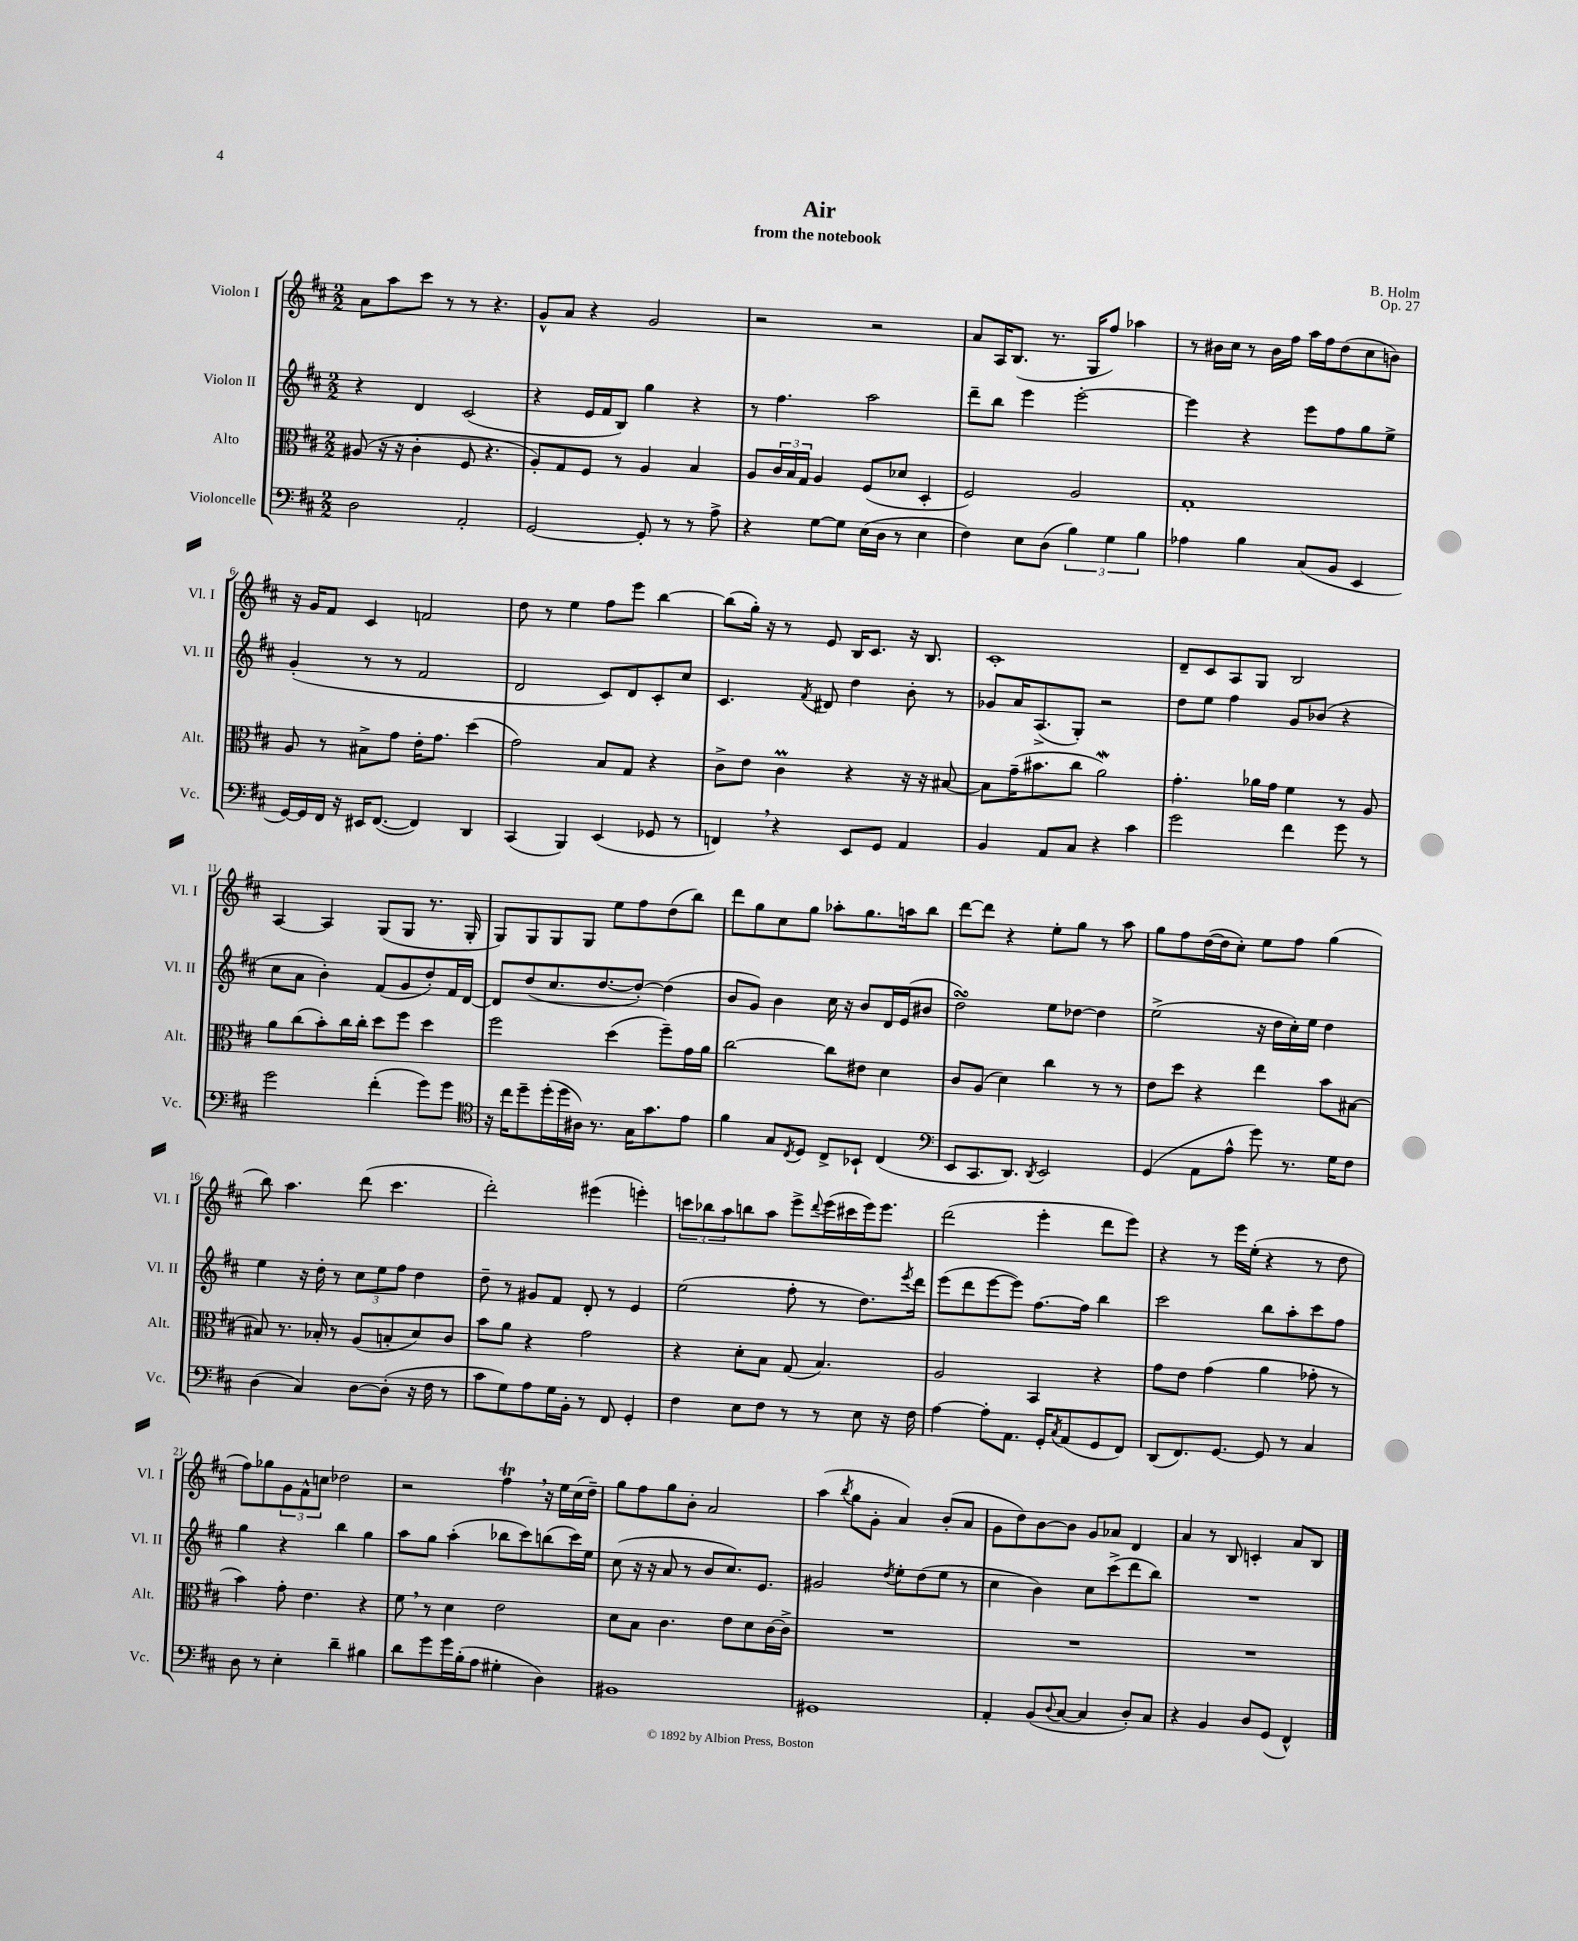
\header { title = "Air" composer = "B. Holm" subtitle = "from the notebook" opus = "Op. 27" }
<<
\new StaffGroup <<
\new Staff = "s0" \with { instrumentName = "Violon I" shortInstrumentName = "Vl. I" } {
    \clef treble \key d \major \numericTimeSignature \time 2/2
    a'8 a''8 cis'''8 r8 r8 r4. |
    g'8-^ a'8 r4 g'2 |
    r2 r2 |
    a'8 a16 b8.( r8. g16 fis''8) aes''4 |
    r8 bis'16 cis''16 r8 bis'16 fis''16 a''16 fis''16 d''8( cis''8 b'8) |
    r16 g'16 fis'8 cis'4 f'2 |
    d''8 r8 e''4 fis''8 e'''8 b''4~ |
    b''8( g''16-.) r16 r8 e'8 b16 cis'8. r16 b8. |
    cis'1-. |
    d'8-- cis'8 a8 g8 b2 |
    a4~ a4 g8( g8 r8. g16-. |
    g8) g8 g8 g8 e''8 fis''8 d''8( b''8) |
    d'''8 g''8 cis''8 g''8 aes''8-. g''8. a''16 b''8 |
    d'''8~ d'''8 r4 e''8-. g''8 r8 a''8 |
    g''8 fis''8 d''16~( d''16 cis''8-.) e''8 fis''8 g''4( |
    b''8) a''4. d'''8( cis'''4. |
    d'''2-.) eis'''4( e'''4-.) |
    \tuplet 3/2 { c'''8 bes''8 a''8 } b''8 a''8 e'''8-> \appoggiatura { d'''8 } e'''16( cis'''16 e'''16) e'''8. |
    d'''2( e'''4-. d'''8 e'''8) |
    r4 r8 e'''16 e''16-.( r4 r8 d''8 |
    fis''8) ges''8 \tuplet 3/2 { g'8 fis'8-^ c''8 } des''2 |
    r2 fis''4\trill \breathe r16 e''16 cis''16( d''16--) |
    g''8 fis''8 g''8 b'8-. a'2 |
    a''4( \acciaccatura { b''8 } g''8 g'8-. a'4) b'8-.( a'8 |
    g'8 d''8) b'8~ b'8 g'8 aes'8 d'4 |
    a'4 r8 b8 c'4-. a'8 b8 \bar "|." |
}
\new Staff = "s1" \with { instrumentName = "Violon II" shortInstrumentName = "Vl. II" } {
    \clef treble \key d \major \numericTimeSignature \time 2/2
    r4 d'4 cis'2( |
    r4 e'16 fis'16 b8) g''4 r4 |
    r8 fis''4. a''2 |
    d'''8-- b''8 e'''4 e'''2~-. |
    e'''4 r4 e'''8 fis''8 g''8 e''8-> |
    g'4-.( r8 r8 fis'2 |
    d'2 cis'8) d'8 cis'8-. cis''8 |
    cis'4. \acciaccatura { fis'8 } dis'8 d''4 b'8-. r8 |
    ges'8 a'16 a8.->( g8-.) r2 |
    d''8 e''8 fis''4 g'8 bes'8( r4 |
    cis''8 a'8 b'4-.) fis'8( g'8 d''8-.) fis'16 d'16~ |
    d'8 d''8( cis''8. d''8.~ d''8~-.) d''4( |
    b'8 g'8) b'4 cis''16 r16 b'8 d'16 e'16( bis'8 |
    d''2\turn) e''8 des''8~ des''4 |
    e''2->( r16 d''16 cis''16-.) e''16 d''4 |
    e''4 r16 d''16-. r8 \tuplet 3/2 { cis''8 e''8 fis''8 } d''4 |
    d''8-- r8 gis'8 fis'8 d'8-. r8 e'4 |
    e''2( fis''8-. r8 d''8.) \acciaccatura { e'''8 } d'''16 |
    e'''8( d'''8 e'''8~ e'''8) fis''8.~ fis''16 b''4 |
    cis'''2 b''8 a''8-. cis'''8 fis''8 |
    g''4 r4 b''4 g''4 |
    a''8 g''8 a''4-.( bes''8 cis'''8) b''8( cis'''16) e''16 |
    cis''8( r16 r16 a'8 r8 b'8 cis''8.) e'8. |
    gis'2 \acciaccatura { d''8 } e''8-. d''8( e''8 r8 |
    cis''4 b'4) cis''8 cis'''8->( d'''8 b''8) |
    R1 \bar "|." |
}
\new Staff = "s2" \with { instrumentName = "Alto" shortInstrumentName = "Alt." } {
    \clef alto \key d \major \numericTimeSignature \time 2/2
    ais8( r16 r16 cis'4-. fis8 r4. |
    a8-.) g8 fis8 r8 a4 b4 |
    a8 \tuplet 3/2 { cis'16 b16 g16 } a4 fis8( des'8 d4-. |
    fis2) a2 |
    g1-. |
    a8 r8 bis8-> g'8 e'16-. g'8. d''4( |
    g'2) b8 g8 r4 |
    cis'8-> e'8 cis'4\prall r4 r16 r16 bis8~ |
    bis8 g'16--( bis'8. cis''8 a'2\mordent) |
    g'4.-. aes'16 g'16 fis'4 r8 a8 |
    a'8 cis''8( b'8-.) cis''16 cis''16-. d''8 fis''8 d''4 |
    fis''2 d''4( fis''8--) g'16 a'16 |
    cis''2~ cis''8 eis'8 d'4 |
    cis'8 a8( d'4) cis''4 r8 r8 |
    e'8 d''8 r4 e''4 b'8 bis8~ |
    bis8 r8. bes16-. r8 a8( b8-. d'8) cis'8 |
    b'8 a'8 r4 g'2 |
    r4 d'8-. b8 g8( b4.) |
    a2 b,4 r4 |
    g'8 e'8 g'4( a'4 ges'8-. r8 |
    b'4) g'8-. e'4. r4 |
    fis'8 \breathe r8 d'4 e'2 |
    d'8 b8 cis'4. e'8 d'8 cis'16~ cis'16-> |
    R1 |
    R1 |
    R1 \bar "|." |
}
\new Staff = "s3" \with { instrumentName = "Violoncelle" shortInstrumentName = "Vc." } {
    \clef bass \key d \major \numericTimeSignature \time 2/2
    d2 a,2-. |
    g,2~ g,8-. r8 r8 a8-> |
    r4 g8~ g8 e16( d16 r8 e4 |
    fis4) e8 d8( \tuplet 3/2 { b4) g4 b4 } |
    aes4 b4 cis8( b,8 e,4 |
    g,16~) g,16 fis,16 r16 eis,16 fis,8.~( fis,4) d,4 |
    cis,4( b,,4) e,4( ges,8 r8 |
    f,4) \breathe r4 e,8 g,8 a,4 |
    b,4 a,8 cis8 r4 cis'4 |
    g'2 fis'4 g'8 r8 |
    g'2 fis'4-.( g'8) g'8 |
    \clef tenor r16 cis''16 d''8-- d''16-.( d''16 ais16) r8. g16 g'8. e'8 |
    fis'4 g8 \acciaccatura { cis8 } d8 cis8-> bes,8-! cis4( |
    \clef bass e,8 cis,8. d,8.) \acciaccatura { d,8 } e,2 |
    g,4( a,8 a8-^ g'8) r8. g16 fis8 |
    d4( cis4) d8~ d8-.( r16 fis16 r8 |
    cis'8 g8) a8 g16 b,16-. r8 fis,8 g,4-. |
    fis4 e8 fis8 r8 r8 e8 r16 fis16 |
    a4~ a8-. a,8. g,16-. \acciaccatura { cis8 } a,8( g,8 fis,8) |
    d,8( fis,8.) g,8.~ g,8 r8 cis4 |
    d8 r8 e4-. d'4-- bis4 |
    d'8 g'8 g'16 b16-.( a8 gis4-. d4) |
    bis,1 |
    gis,1 |
    a,4-. b,8( \appoggiatura { d8 } cis8~ cis4 d8-.) cis8 |
    r4 b,4 d8 g,8( fis,4-^) \bar "|." |
}
>>
>>
